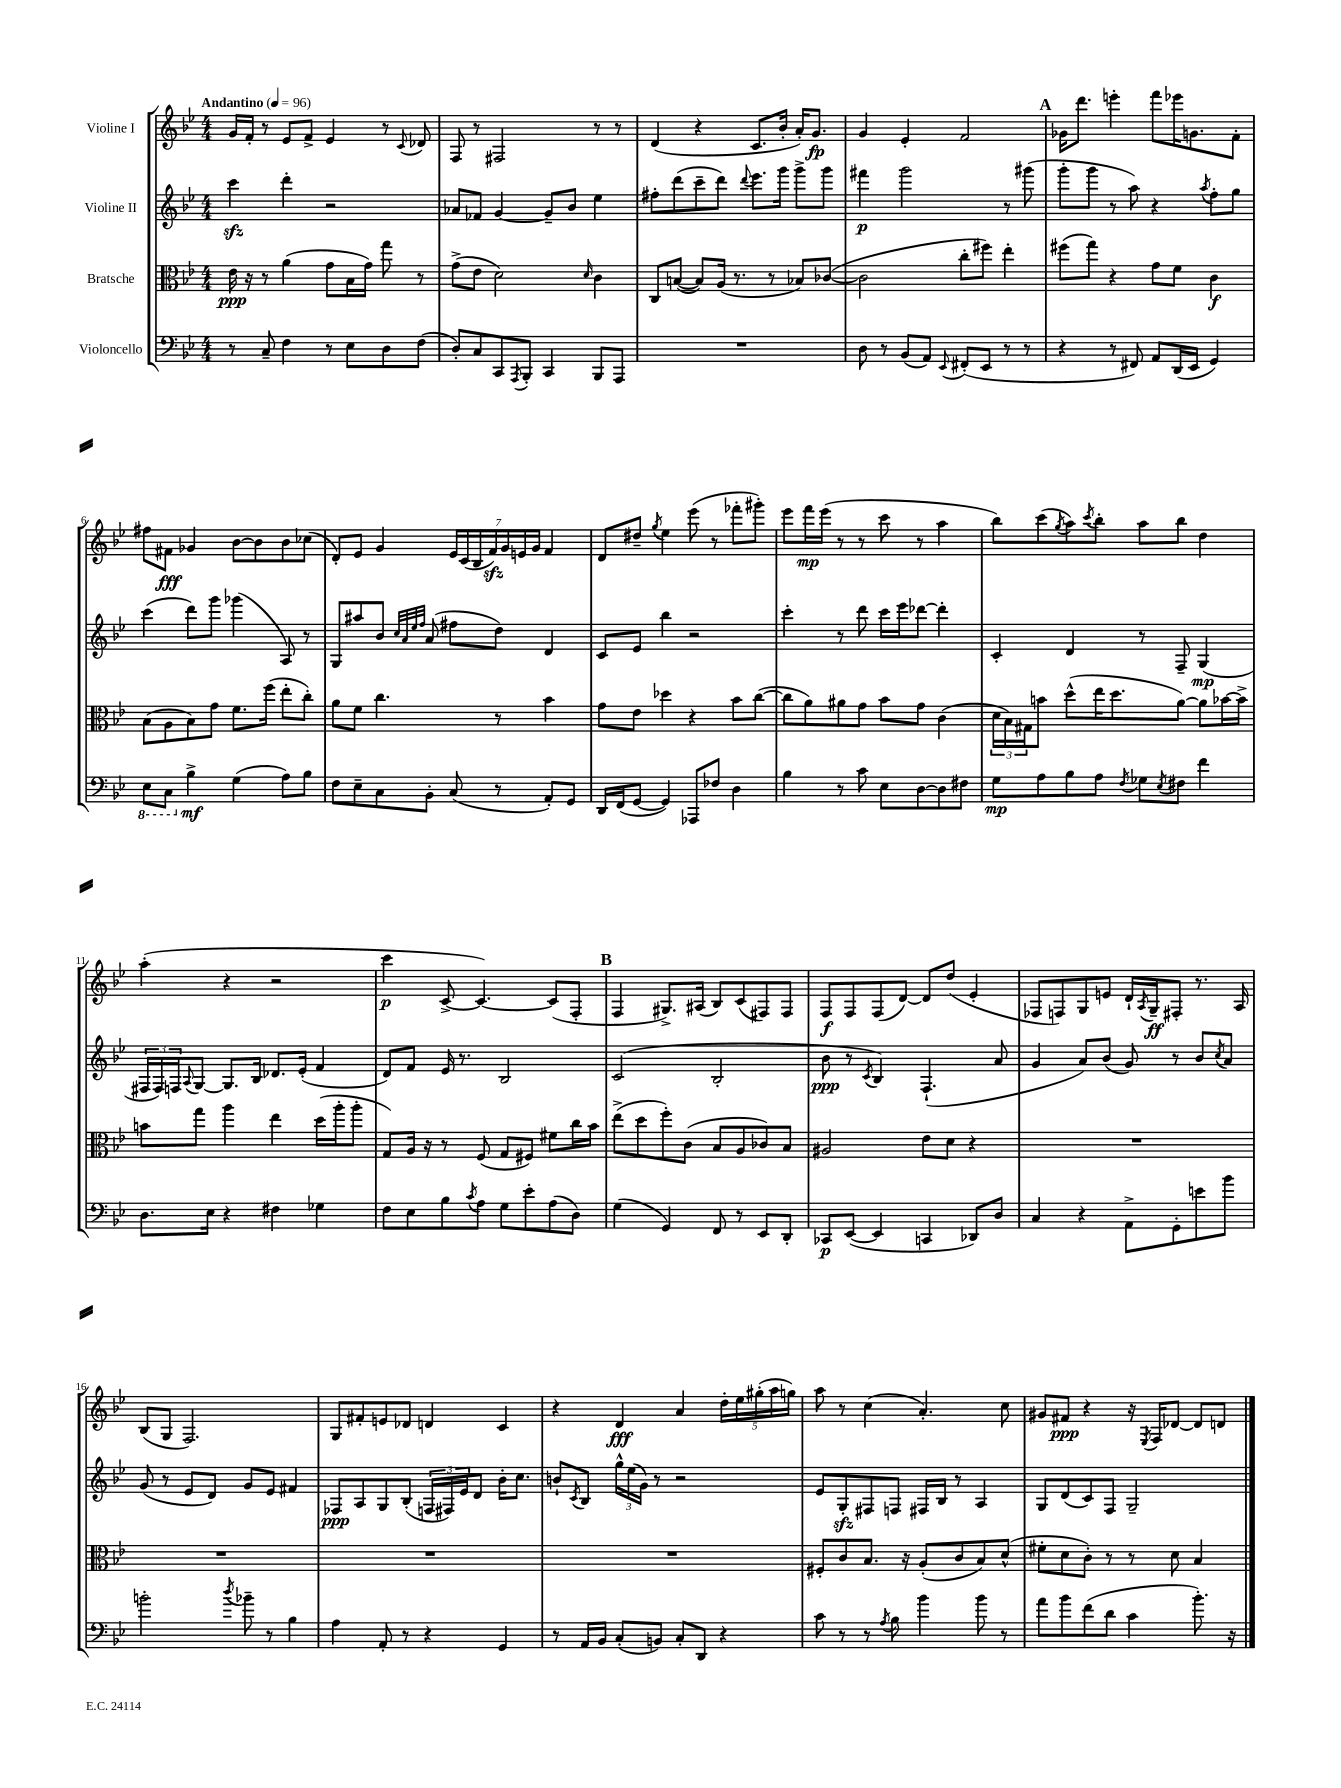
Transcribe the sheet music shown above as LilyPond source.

<<
\new StaffGroup <<
\new Staff = "s0" \with { instrumentName = "Violine I" } {
    \clef treble \key bes \major \numericTimeSignature \time 4/4 \tempo "Andantino" 4 = 96
    g'16 f'16-. r8 ees'8 f'8-> ees'4 r8 \appoggiatura { c'8 } des'8 |
    f8 r8 fis2 r8 r8 |
    d'4( r4 c'8. bes'16-. a'16-.) g'8.\fp |
    g'4 ees'4-. f'2 |
    \mark \markup { \bold "A" } ges'16 d'''8. e'''4-. f'''8 ees'''16 g'8. f'8-. |
    fis''8 fis'8\fff ges'4 bes'8~ bes'8 bes'8 ces''8( |
    d'8-.) ees'8 g'4 \tuplet 7/4 { ees'16 c'16( bes16 f'16\sfz) g'16 e'16 g'16 } f'4 |
    d'8 dis''8-- \acciaccatura { g''8 } ees''4 ees'''8( r8 fes'''8-. gis'''8-.) |
    ees'''8 f'''16\mp ees'''16( r8 r8 c'''8 r8 a''4 |
    bes''8) c'''8( \acciaccatura { g''8 } a''8) \acciaccatura { c'''8 } bes''8-. a''8 bes''8 d''4 |
    a''4-.( r4 r2 |
    c'''4\p c'8~-> c'4.~) c'8( f8-. |
    \mark \markup { \bold "B" } f4 gis8.->) ais16( bes8) c'8( fis8) fis8 |
    f8\f f8 f8( d'8~) d'8 d''8( ees'4-. |
    fes8 f8) g8 e'8 d'16-! \acciaccatura { a8 } g16--\ff fis8-. r8. a16 |
    bes8( g8 f2.) |
    g8 fis'8-. e'8 des'8 d'4 c'4 |
    r4 d'4\fff a'4 \tuplet 5/4 { d''16-. ees''16 gis''16-.( a''16 g''16) } |
    a''8 r8 c''4( a'4.-.) c''8 |
    gis'8 fis'8\ppp r4 r16 \acciaccatura { ees8 } f16 des'8~ des'8 d'8 \bar "|." |
}
\new Staff = "s1" \with { instrumentName = "Violine II" } {
    \clef treble \key bes \major \numericTimeSignature \time 4/4
    c'''4\sfz d'''4-. r2 |
    aes'8 fes'8 g'4~ g'8-- bes'8 ees''4 |
    fis''8-. d'''8( c'''8-- d'''8) \appoggiatura { d'''8 } ees'''8. g'''16 g'''8-> g'''8 |
    fis'''4\p g'''2 r8 gis'''8( |
    \mark \markup { \bold "A" } g'''8-. g'''8 r8 a''8) r4 \acciaccatura { a''8 } f''8-. g''8 |
    c'''4( d'''8) g'''8 ges'''4( a8) r8 |
    g8 ais''8 bes'8 \grace { c''32 a'32 ees''32 f''32 } a'8( fis''8 d''8) d'4 |
    c'8 ees'8 bes''4 r2 |
    c'''4-. r8 d'''8 c'''16 ees'''16 des'''8~ des'''4-. |
    c'4-. d'4 r8 f8-- g4\mp( |
    \tuplet 3/2 { fis16 fis16) f16 } \appoggiatura { a8 } g8~ g8. bes16 des'8. ees'16-.( f'4 |
    d'8) f'8 ees'16 r8. bes2 |
    \mark \markup { \bold "B" } c'2( bes2-. |
    bes'8\ppp r8 \acciaccatura { c'8 } bes4) f4.-!( a'8 |
    g'4 a'8) bes'8( g'8) r8 bes'8 \acciaccatura { c''8 } a'8 |
    g'8( r8 ees'8 d'8) g'8 ees'8 fis'4 |
    fes8\ppp a8 g8 bes8-.( \tuplet 3/2 { f16 fis16) ees'16 } d'8 bes'16-. c''8. |
    b'8-! \acciaccatura { c'8 } bes8 \tuplet 3/2 { g''16-^ ees''16( g'16) } r8 r2 |
    ees'8 g8-.\sfz fis8 f8 fis16 bes16 r8 a4 |
    g8 d'8( c'8) f8 g2-- \bar "|." |
}
\new Staff = "s2" \with { instrumentName = "Bratsche" } {
    \clef alto \key bes \major \numericTimeSignature \time 4/4
    ees'16\ppp r16 r8 a'4( g'8 bes16 g'16) g''8 r8 |
    g'8->( ees'8 d'2) \grace { d'16 } c'4 |
    c8 b8~( b8) a16( r8. r8 bes8) ces'8~( |
    ces'2 c''8-. fis''8) ees''4-. |
    \mark \markup { \bold "A" } fis''8( g''8) r4 g'8 f'8 c'4\f |
    bes8( a8 bes8) g'8 f'8. f''16( ees''8-. c''8-.) |
    a'8 f'8 c''4. r8 bes'4 |
    g'8 ees'8 des''4 r4 bes'8 c''8~( |
    c''8 a'8) ais'8 g'8 bes'8 g'8 c'4( |
    \tuplet 3/2 { d'16 bes16) gis16 } b'8 d''8-^( ees''16 d''8. a'8~) a'8 bes'16~ bes'16-> |
    b'8 g''8 a''4 ees''4 d''16( a''16-. a''8-. |
    g8) a16 r16 r8 f8( g8 fis8) fis'8 c''16 bes'16 |
    \mark \markup { \bold "B" } ees''8->( d''8 f''8-.) c'8( bes8 a8 ces'8) bes8 |
    ais2 ees'8 d'8 r4 |
    R1 |
    R1 |
    R1 |
    R1 |
    fis8-. c'8 bes8. r16 a8-.( c'8 bes8) d'8-^( |
    fis'8-. d'8 c'8-.) r8 r8 d'8 bes4 \bar "|." |
}
\new Staff = "s3" \with { instrumentName = "Violoncello" } {
    \clef bass \key bes \major \numericTimeSignature \time 4/4
    r8 c8-- f4 r8 ees8 d8 f8( |
    d8-.) c8 c,8 \acciaccatura { a,,8 } bes,,8-. c,4 bes,,8 a,,8 |
    R1 |
    d8 r8 bes,8( a,8) \appoggiatura { ees,8 } fis,8-.( ees,8 r8 r8 |
    \mark \markup { \bold "A" } r4 r8 fis,8) a,8 d,16( ees,16 g,4) |
    \ottava #-1 ees,8 c,8 \ottava #0 bes4->\mf g4( a8) bes8 |
    f8 ees8-- c8 bes,8-. c8( r8 a,8-.) g,8 |
    d,16 f,16( g,8~ g,4) aes,,8 fes8 d4 |
    bes4 r8 c'8 ees8 d8~ d8 fis8 |
    g8\mp a8 bes8 a8 \acciaccatura { f8 } ges8 \acciaccatura { ees8 } fis8 f'4 |
    d8. ees16 r4 fis4 ges4 |
    f8 ees8 bes8 \acciaccatura { c'8 } a8 g8 ees'8-. a8( d8) |
    \mark \markup { \bold "B" } g4( g,4) f,8 r8 ees,8 d,8-. |
    ces,8\p ees,8~( ees,4 c,4 des,8) d8 |
    c4 r4 a,8-> g,8-. e'8 bes'8 |
    b'2-. \acciaccatura { d''8 } bes'8-- r8 bes4 |
    a4 a,8-. r8 r4 g,4 |
    r8 a,16 bes,16 c8-.( b,8) c8-. d,8 r4 |
    c'8 r8 r8 \acciaccatura { a8 } bes8 bes'4 bes'8 r8 |
    a'8 bes'8 f'8( d'8 c'4 bes'8.-.) r16 \bar "|." |
}
>>
>>
